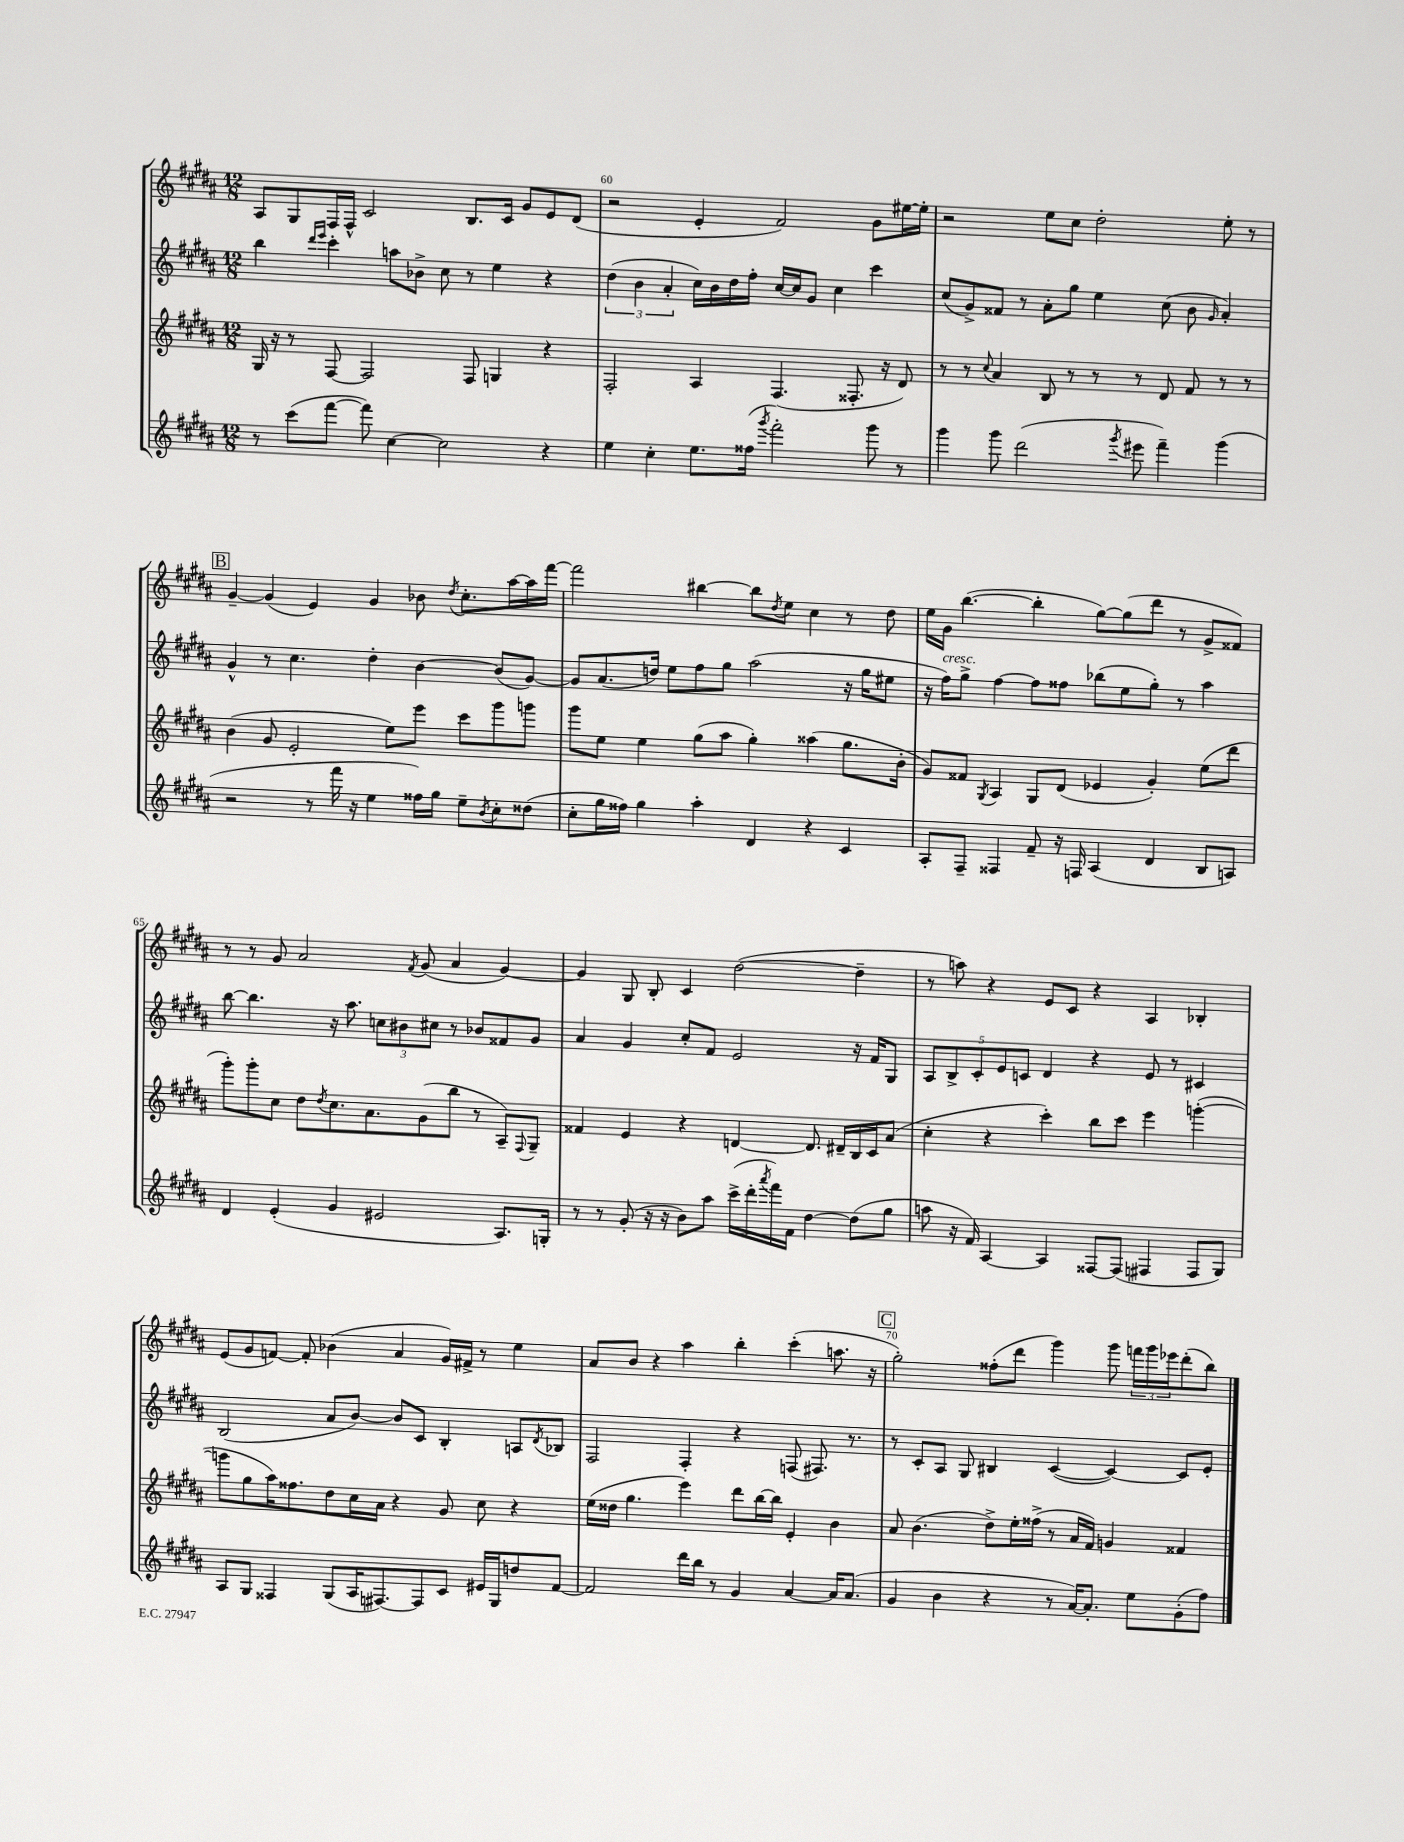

**kern	**kern	**kern	**kern
*staff4	*staff3	*staff2	*staff1
*clefG2	*clefG2	*clefG2	*clefG2
*k[f#c#g#d#a#]	*k[f#c#g#d#a#]	*k[f#c#g#d#a#]	*k[f#c#g#d#a#]
*M12/8	*M12/8	*M12/8	*M12/8
8r	16G#	4bb	8A#
.	16r	.	.
(8ccc#	8r	.	8G#
.	.	16qqddd#	.
.	.	16qqeee	.
[8fff#	[8F#	4ccc#'	16F#
.	.	.	16F#^^
8fff#])	2F#]	.	2c#
[4cc#	.	8aa	.
.	.	8b-^	.
2cc#]	.	8cc#	.
.	8F#	8r	8.B
.	4G	4ee	.
.	.	.	16c#
.	.	.	8g#
4r	4r	4r	8e
.	.	.	(8d#
=	=	=	=
4ee	2F#'	(6dd#	2r
.	.	6b	.
4cc#'	.	.	.
.	.	6a#'	.
8.ee	4A#	16cc#)	4e'
.	.	16b	.
.	.	16dd#	.
(16ff##	.	16ff#'	.
8qggg#	.	.	.
2fff#')	(4.F#	[16cc#	2f#)
.	.	16cc#]	.
.	.	8g#	.
.	.	4cc#	.
.	8.F##'	.	.
8ggg#	.	4ccc#	8g#
.	16r	.	.
8r	8d#)	.	[16ee#
.	.	.	16ee#']
=	=	=	=
4ggg#	8r	(8cc#	2r
.	8r	8g#^)	.
.	8qqcc#	.	.
8ggg#	4a#	8f##	.
(2ddd#	.	8r	.
.	8B	8a#'	8ee
.	8r	8gg#	8cc#
.	8r	4ee	2dd#'
8qggg#	.	.	.
8eee#	8r	.	.
4fff#~)	8d#	(8cc#	.
.	8f#	8b	.
.	.	16qqg#	.
(4ggg#	8r	4a#')	8ee'
.	8r	.	8r
=	=	=	=
2r	(4b	4g#^^	[4g#~
.	8g#	8r	(4g#]
.	2e'	4.cc#	.
8r	.	.	4e)
16fff#	.	.	.
16r	.	.	.
4ee	.	4dd#'	4g#
.	8ee)	.	.
16ff##)	8eee	[4b	8b-
16gg#	.	.	.
.	.	.	8qdd#
8ee~	8ccc#	.	8.cc#'
8qb	.	.	.
8cc#'	8ggg#	(8b]	.
.	.	.	[16aa#
(8dd##	8ggg	[8g#)	16aa#]
.	.	.	[16fff#
=	=	=	=
8cc#'	8ggg#	8g#]	2fff#]
16gg#	8ee	(8.a#	.
16ff##)	.	.	.
4gg#	4ee	.	.
.	.	16dd)	.
.	.	8ee	.
4aa#'	(8gg#	8ff#	[4bb#
.	8aa#	8gg#	.
4d#	4gg#')	(2aa#	8bb#]
.	.	.	8qdd#
.	.	.	8ee
4r	(4aa##	.	4cc#
4c#	8.gg#	16r	8r
.	.	16gg#	.
.	.	8ee#	8dd#
.	16b'	.	.
=	=	=	=
8A#'	8g#)	16r	16ee
.	.	16ff#)	16g#
8F#~	8f##	8gg#^	([4.bb
.	8qG#	.	.
4F##	4A#	[4ff#	.
8f#~	8G#	8ff#]	4bb']
16r	(8d#	8ff##	.
16F	.	.	.
(4A#	4e-	(8bb-	[8gg#)
.	.	8ee	(8gg#]
4d#	4g#')	8gg#')	8ddd#
.	.	8r	8r
8B	(8ee	4aa#	8g#^
8A)	8ddd#	.	8f##)
=	=	=	=
4d#	8ggg#')	[8bb	8r
.	8ggg#'	4.bb]	8r
(4e'	8cc#	.	8g#
.	8dd#	.	2a#
.	8qdd#	.	.
4g#	8.cc#	16r	.
.	.	8.aa#	.
.	8.a#	.	.
2e#	.	12cc	.
.	.	12b#	.
.	.	.	8qf#
.	(8g#	.	(8g#
.	.	12cc#	.
.	8bb	8r	4a#
.	8r	8b-	.
8.A#)	8A#~)	8f##	[4g#)
.	8qqF#	.	.
.	8G#~	8g#	.
16G'	.	.	.
=	=	=	=
8r	4f##	4a#	4g#]
8r	.	.	.
(8g#'	4e	4g#	8G#
16r	.	.	8B'
16r	.	.	.
8b)	4r	8cc#'	4c#
8aa#	.	8f#	.
(16ccc#^	[4d	2e	([2dd#
16ddd#'	.	.	.
8qaaa#	.	.	.
16fff#)	.	.	.
16f#	.	.	.
[4dd#	8.d]	.	.
.	16d#~	.	.
(8dd#]	16B	16r	4dd#~]
.	16c#	16f#	.
8gg#	(8a#	8G#	.
=	=	=	=
8aa	4cc#'	10A#	8r
.	.	10B^	.
16r	.	.	8aa)
16f#)	.	.	.
.	.	10c#'	.
[4A#	4r	.	4r
.	.	10e	.
.	.	10c	.
4A#]	4ccc#')	4d#	8e
.	.	.	8c#
[8F##	8bb	4r	4r
(8F##]	8ccc#	.	.
4F#	4eee	8e	4A#
.	.	8r	.
8F#	([4ggg'	4c#	4B-'
8G#)	.	.	.
=	=	=	=
8A#	8ggg]	(2B	(8e
8G#	8gg#	.	8g#
4F##	16aa#)	.	[8f)
.	8.ff##	.	.
.	.	.	8f']
(8G#	8dd#	8a#	(4b-
16A#	16cc#	[8b)	.
[8.F#)	16a#	.	.
.	4r	8b]	4a#
8F#]	.	8c#	.
8c#	8g#	4B'	16g#)
.	.	.	16f#^
16e#	8cc#	.	8r
16G#	.	.	.
8dd	4r	8A	4ee
.	.	8qd#	.
[8f#	.	8B-	.
=	=	=	=
2f#]	(16ee	2F#	8a#
.	16dd##	.	.
.	4.gg#	.	8b
.	.	.	4r
16ddd#	4eee)	4F#'	4aa#
16bb	.	.	.
8r	.	.	.
4g#	8ddd#	4r	4bb'
.	[16bb	.	.
.	16bb]	.	.
[4a#	4e'	(8F	(4ccc#'
.	.	8.F#)	.
16a#]	4b	.	8.aa
(8.a#	.	8.r	.
.	.	.	16r
=	=	=	=
4g#	8a#	8r	2gg#')
.	(4.b	8c#'	.
4b	.	8A#	.
.	.	8G#	.
4r	8dd#^)	4B#	(8ff##'
.	16ee'	.	8ddd#
.	(16ff##^	.	.
8r	8r	([4c#	4ggg#)
[16a#)	16a#	.	.
8.a#']	16f#)	.	.
.	4g	4c#_)	8ggg#
8ee	.	.	24fff
.	.	.	24ggg#
.	.	.	24eee-
(8g#'	4f##	8c#]	(8ddd#'
8ff#)	.	8e'	8bb)
==	==	==	==
*-	*-	*-	*-
